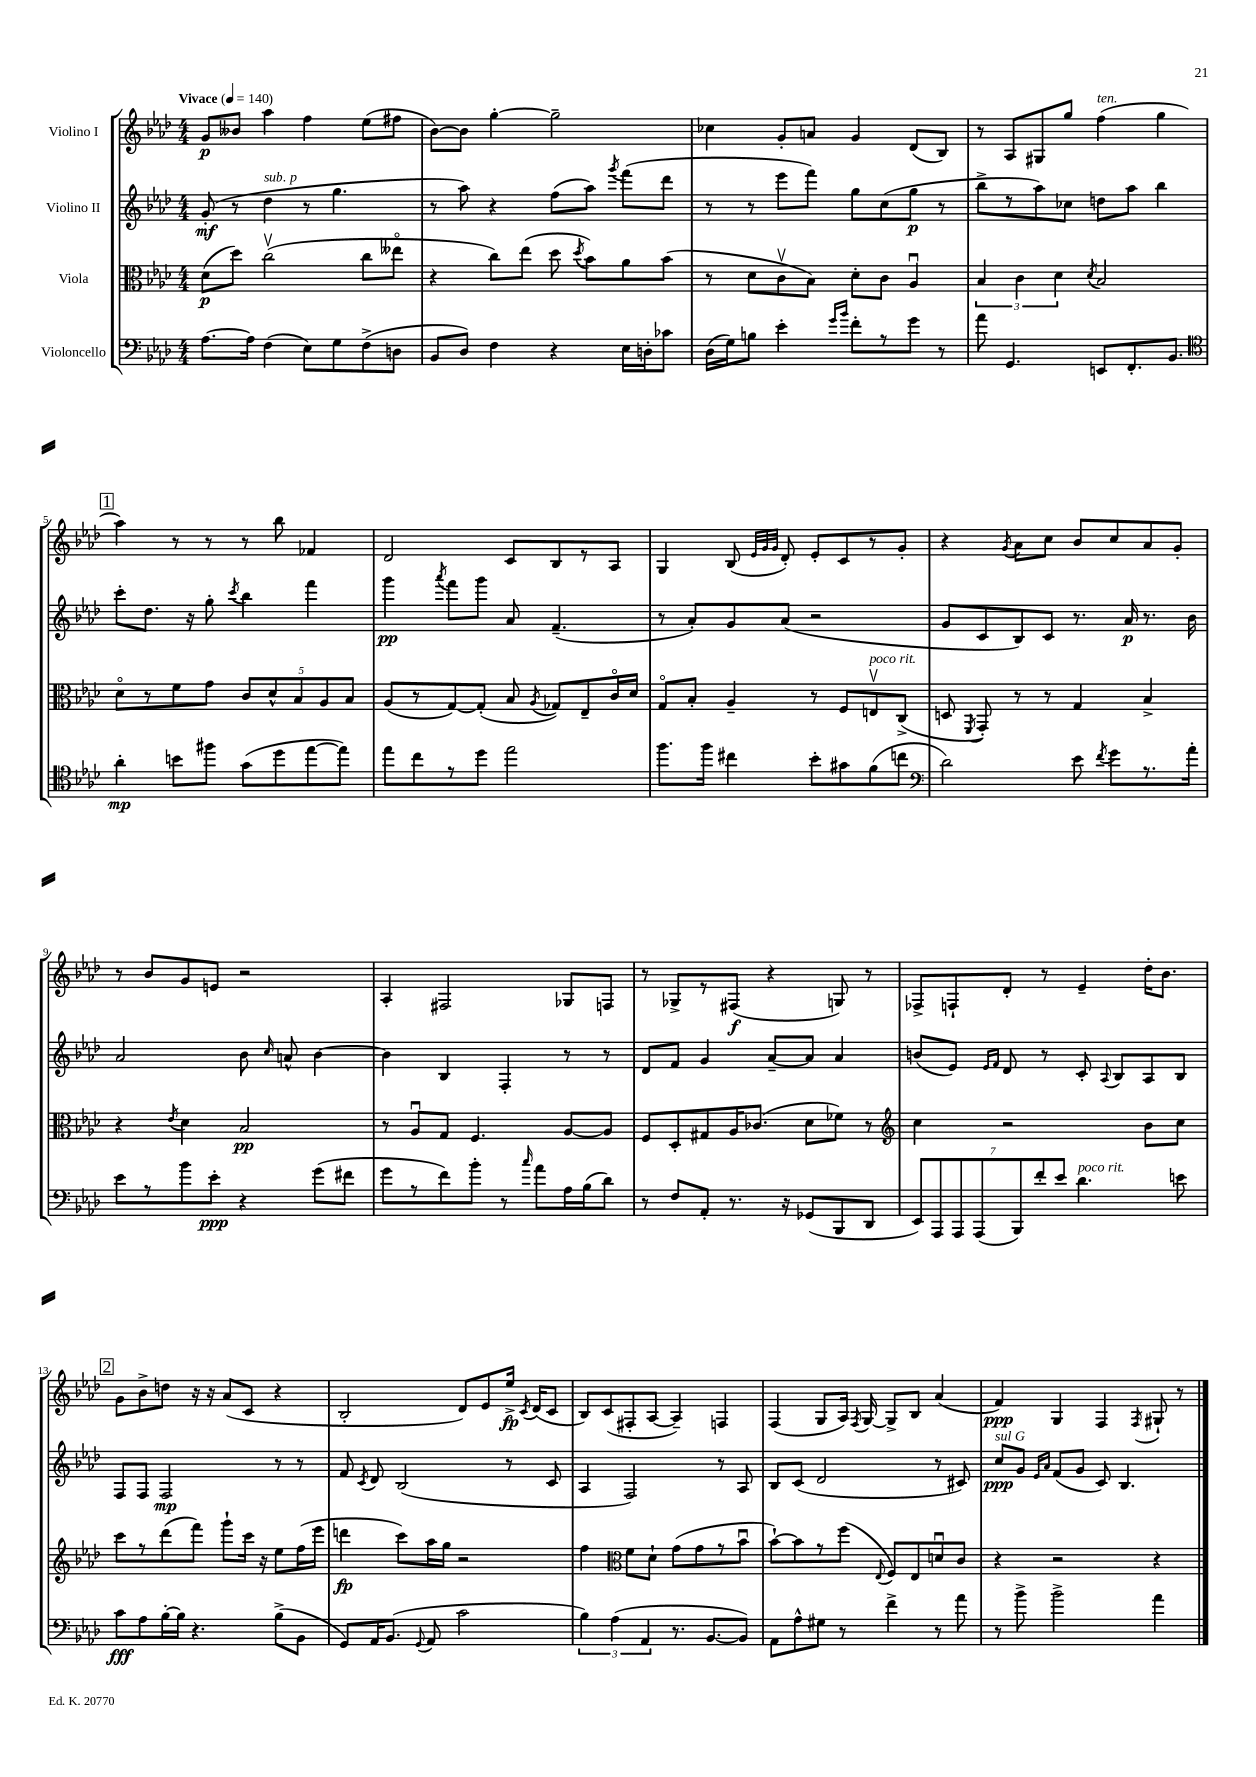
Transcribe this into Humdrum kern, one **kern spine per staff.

**kern	**kern	**kern	**kern
*staff4	*staff3	*staff2	*staff1
*clefF4	*clefC3	*clefG2	*clefG2
*k[b-e-a-d-]	*k[b-e-a-d-]	*k[b-e-a-d-]	*k[b-e-a-d-]
*M4/4	*M4/4	*M4/4	*M4/4
*MM140	*MM140	*MM140	*MM140
[8.A-\L	(8d-\L	(8g'/	8g/L
.	8dd-\J)	8r	8b--/J
16A-\]Jk	.	.	.
(4F\	(2ccv\	4dd-\	4aa-\
8E-\L)	.	8r	4ff\
8G\	.	4.gg\	.
(8F^\	8cc\L	.	(8ee-\L
8D\J	8ee--o\J	.	8ff#\J
=	=	=	=
8BB-/L	4r	8r	[8b-\L)
8D-/J)	.	8aa-\)	8b-\]J
4F\	8cc\L)	4r	[4gg'\
.	(8ee-\J	.	.
4r	8dd-\	(8ff\L	2gg~\]
.	8qdd-/	.	.
.	8b-\L)	8aa-\J)	.
.	.	8qggg/	.
16E-\LL	8a-\	(8fff\L	.
16D'\J	.	.	.
8c-\J	(8b-\J	8ddd-\J	.
=	=	=	=
(16D-\LL	8r	8r	4cc-\
16G\J)	.	.	.
8B\J	8d-\L	8r	.
4e-'\	8cv\	8eee-\L	8g'/L
.	8B-\J)	8fff\J)	8a/J
16qqg/LL	.	.	.
16qqb-/JJ	.	.	.
8f'\L	8d-'\L	8gg\L	4g/
8r	8c\J	(8cc\	.
8g\J	4A-u/	8gg\J	(8d-/L
8r	.	8r	8B-/J)
=	=	=	=
8a-\	6B-/	8bb-^\L	8r
4.GG/	.	8r	8A-/L
.	6c\	.	.
.	.	8aa-\)	8G#/
.	6d-\	.	.
.	.	8cc-\J	8gg/J
.	8qd-/	.	.
8EE/L	2B-/	8dd\L	(4ff\
8.FF'/	.	8aa-\J	.
.	.	4bb-\	4gg\
8.BB-/J	.	.	.
=	=	=	=
*clefC4	*	*	*
4a-'\	8d-o\L	8ccc'\L	4aa-\)
.	8r	8.dd-\J	.
8b\L	8f\	.	8r
.	.	16r	.
8ff#\J	8g\J	8gg'\	8r
.	.	8qccc/	.
(8g\L	10c/L	4bb-\	8r
.	10d-^^/	.	.
8dd-\	.	.	8bb-\
.	10B-/	.	.
[8ee-\	.	4fff\	4f-/
.	10A-/	.	.
8ee-\]J)	.	.	.
.	10B-/J	.	.
=	=	=	=
8ee-\L	(8A-/L	4ggg\	2d-/
8cc\	8r	.	.
.	.	8qaaa-/	.
8r	[8G/)	8fff\L	.
8dd-\J	(8G'/]J	8ggg\J	.
2ee-\	8B-/	8a-/	8c/L
.	8qA-/	.	.
.	8G-/L)	(4.f~/	8B-/
.	8E-~/	.	8r
.	16co/L	.	8A-/J
.	16d-/JJ	.	.
=	=	=	=
8.ff\L	8Go/L	8r	4G/
.	8B-'/J	8a-'/L)	.
16ff\Jk	.	.	.
4cc#\	4A-~/	8g/	(8B-/
.	.	.	32qqe-/LLL
.	.	.	32qqg/
.	.	.	32qqg/JJJ
.	.	(8a-/J	8d-'/)
8b-'\L	8r	2r	8e-'/L
8g#\	8F/L	.	8c/
(8f\	8Ev/	.	8r
8cc\J	(8C^/J	.	8g'/J
=	=	=	=
*clefF4	*	*	*
2d-\)	8D/	8g/L	4r
.	8qFF/	.	.
.	8GG'/)	8c/	.
.	.	.	8qg/
.	8r	8B-/)	8a-\L
.	8r	8c/J	8cc\J
8e-\	4G/	8.r	8b-/L
8qf/	.	.	.
8g\L	.	.	8cc/
.	.	16a-/	.
8.r	4B-^/	8.r	8a-/
.	.	.	8g'/J
16a-'\Jk	.	16b-\	.
=	=	=	=
8e-\L	4r	2a-/	8r
8r	.	.	8b-/L
.	8qe-/	.	.
8b-\	4d-\	.	8g/
8e-'\J	.	.	8e/J
4r	2B-/	8b-\	2r
.	.	16qqcc/	.
.	.	8a^^/	.
(8g\L	.	[4b-\	.
8f#\J	.	.	.
=	=	=	=
8g\L	8r	4b-\]	4A-'/
8r	8A-u/L	.	.
8f\)	8G/J	4B-/	2F#/
8b-'\J	4.F/	.	.
8r	.	4F'/	.
16qqcc/	.	.	.
8a-\L	.	.	.
16A-\L	[8A-/L	8r	8G-/L
(16B-\J	.	.	.
8d-\J)	8A-/]J	8r	8F/J
=	=	=	=
8r	8F/L	8d-/L	8r
8F/L	8D-'/	8f/J	8G-^/L
8AA-'/J	8G#/	4g/	8r
8.r	16A-/K	.	(8F#/J
.	(8.c-/J	.	.
.	.	[8a-~/L	4r
16r	.	.	.
(8GG-/L	8d-\L	8a-/]J	.
8BBB-/	8f-\J)	4a-/	8G/)
8DD-/J	8r	.	8r
=	=	=	=
*	*clefG2	*	*
14EE-/L)	4cc\	(8b/L	8F-^/L
14AAA-/	.	.	.
.	.	8e-/J)	8F`/
14AAA-/	.	.	.
(14AAA-/	.	.	.
.	.	16qqe-/LL	.
.	.	16qqf/JJ	.
.	2r	8d-/	8d-'/J
14BBB-/)	.	.	.
14f'/	.	.	.
.	.	8r	8r
14e-/J	.	.	.
4.d-\	.	8c'/	4e-~/
.	.	8qqA-/	.
.	.	8B-/L	.
.	8b-\L	8A-/	16dd-'\LK
.	.	.	8.b-\J
8e\	8cc\J	8B-/J	.
=	=	=	=
8c\L	8ccc\L	8F/L	8g\L
8A-\	8r	8F/J	8b-^\
[16B-'\L	(8ddd-\	2F/	8dd\J
16B-\]JJ	.	.	.
4.r	8fff\J)	.	16r
.	.	.	16r
.	8ggg`\L	.	(8a-/L
.	16ccc\Jk	.	8c/J
.	16r	.	.
(8B-^\L	8ee-\L	8r	4r
8BB-\J	(16ff\L	8r	.
.	16eee-\JJ	.	.
=	=	=	=
8GG/L)	4ddd\	8f/	2B-'/
.	.	8qc/	.
16AA-/K	.	8d-/	.
(8.BB-/J	.	.	.
.	8ccc\L)	(2B-/	.
8qqGG/	.	.	.
8AA-/	16aa-\L	.	.
.	16gg\JJ	.	.
2c\	2r	.	8d-/L)
.	.	.	8e-/
.	.	8r	16ee-^/Jk
.	.	.	8qc/
.	.	.	(16d-/LK
.	.	8c/	8c/J
=	=	=	=
6B-\)	4ff\	4A-/	8B-/L)
.	.	.	(8c/
(6A-\	.	.	.
*	*clefC3	*	*
.	8f\L	2F/)	8F#'/
6AA-/	.	.	.
.	8d-`\J	.	[8A-/J
8.r	(8g\L	.	4A-~/])
.	8g\	.	.
[8.BB-/L	.	.	.
.	8r	8r	4F/
8BB-/]J)	8b-u\J	8A-/	.
=	=	=	=
8AA-\L	[8b-`\L)	8B-/L	(4F/
8A-^^\	8b-\]	(8c/J	.
8G#\J	8r	2d-/	8G/L
8r	(8ff\J	.	16A-/Jk)
.	.	.	8qF/
.	.	.	[16G/
.	8qqE-/	.	.
4f^\	8F/L)	.	8G^/]L
.	8E-/	.	8B-/J
8r	8du/	8r	(4a-/
8a-\	8c/J	8c#/)	.
=	=	=	=
8r	4r	8cc/L	4f/)
8b-^\	.	8g/J	.
.	.	16qqe-/LL	.
.	.	16qqa-/JJ	.
2b-^\	2r	(8f/L	4G/
.	.	8g/J	.
.	.	8c/)	4F/
.	.	4.B-/	.
.	.	.	8qF/
4a-\	4r	.	8G#`/
.	.	.	8r
==	==	==	==
*-	*-	*-	*-
